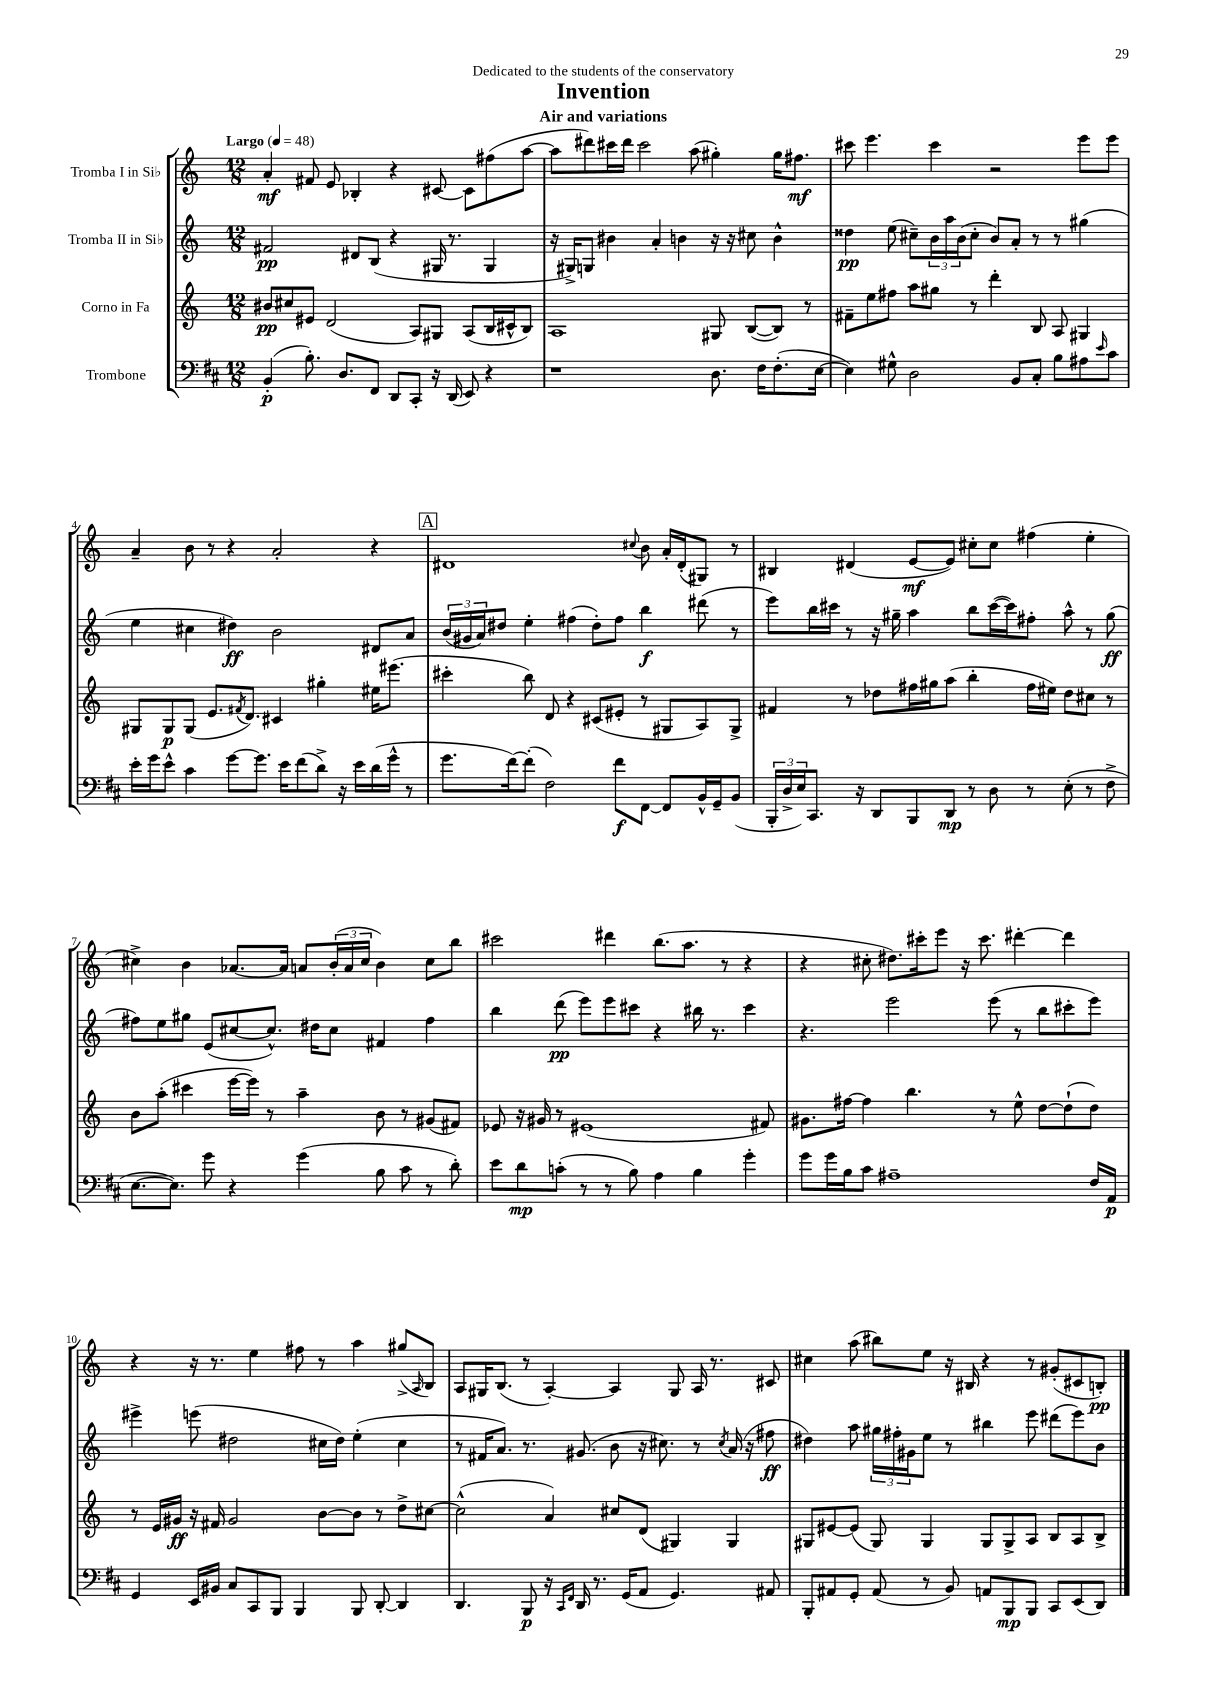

**kern	**dynam	**kern	**dynam	**kern	**dynam	**kern	**dynam
*part4	*part4	*part3	*part3	*part2	*part2	*part1	*part1
*staff4	*staff4	*staff3	*staff3	*staff2	*staff2	*staff1	*staff1
*I"Trombone	*	*I"Corno in Fa	*	*I"Tromba II in Si♭	*	*I"Tromba I in Si♭	*
*clefF4	*	*clefG2	*	*clefG2	*	*clefG2	*
*k[f#c#]	*	*k[]	*	*k[]	*	*k[]	*
*M12/8	*	*M12/8	*	*M12/8	*	*M12/8	*
*MM48	*	*MM48	*	*MM48	*	*MM48	*
=1	=1	=1	=1	=1	=1	=1	=1
!	!	!	!	!	!	!LO:TX:a:B:t=Largo	!
(4BB'/	p	8b#X/L	pp	2f#X/	pp	4a'/	mf
.	.	8cc#X/	.	.	.	.	.
8.B'\)	.	8e#X/J	.	.	.	8f#X/	.
.	.	(2d/	.	.	.	8e/	.
8.D/L	.	.	.	.	.	.	.
.	.	.	.	8d#X/L	.	4B-X'/	.
8FF#/J	.	.	.	(8B/J	.	.	.
8DD/L	.	.	.	4r	.	4r	.
8CC#'/J	.	8A/L)	.	.	.	.	.
16r	.	8G#X/J	.	16G#X/	.	[8c#X/	.
(16DD/	.	.	.	8.r	.	.	.
8EE/)	.	(8A/L	.	.	.	8c#\L]	.
4r	.	16B/L	.	4G#/	.	(8ff#X\	.
.	.	16c#X^^/J	.	.	.	.	.
.	.	8B/J)	.	.	.	[8aa\J	.
=2	=2	=2	=2	=2	=2	=2	=2
1r	.	1A	.	16r	.	8aa\L]	.
.	.	.	.	16G#X^/KL)	.	.	.
.	.	.	.	8Gn/J	.	8ddd#X\)	.
.	.	.	.	4b#X\	.	16ccc#X\L	.
.	.	.	.	.	.	16ddd#\JJ	.
.	.	.	.	.	.	2ccc#\	.
.	.	.	.	4a'/	.	.	.
.	.	.	.	4bn\	.	.	.
.	.	.	.	.	.	(8aa\	.
8.D\	.	8G#X/	.	16r	.	4gg#X'\)	.
.	.	.	.	16r	.	.	.
.	.	([8B/L	.	8cc#X\	.	.	.
16F#\KL	.	.	.	.	.	.	.
(8.F#'\	.	8B/J])	.	4b^^\	.	16gg#\KL	.
.	.	.	.	.	.	8.ff#X\J	mf
.	.	8r	.	.	.	.	.
[16E\Jk	.	.	.	.	.	.	.
=3	=3	=3	=3	=3	=3	=3	=3
4E\])	.	8f#X~\L	.	4dd##X\	pp	8ccc#X\	.
.	.	8ee\	.	.	.	4.eee\	.
8G#X^^\	.	8ff#X\J	.	(8ee\	.	.	.
2D\	.	8aa\L	.	8cc#X~\L)	.	.	.
.	.	8gg#X\J	.	24b\L	.	4ccc#\	.
.	.	.	.	24aa\	.	.	.
.	.	.	.	(24b\J	.	.	.
.	.	8r	.	8cc#'\J	.	.	.
.	.	4ddd'\	.	8b/L)	.	2r	.
8BB/L	.	.	.	8a'/J	.	.	.
8C#'/J	.	8B/	.	8r	.	.	.
8B\L	.	8A/	.	8r	.	.	.
8A#X\	.	4G#X/	.	(4gg#X\	.	8eee\L	.
16qqe/	.	.	.	.	.	.	.
8c#\J	.	.	.	.	.	8eee\J	.
!!LO:LB:g=z
=4	=4	=4	=4	=4	=4	=4	=4
16e'\LL	.	8G#X/L	.	4ee\	.	4a~/	.
16g\J	.	.	.	.	.	.	.
8e^^\J	.	8G#/	p	.	.	.	.
4c#\	.	(8G#/J	.	4cc#X\	.	8b\	.
.	.	8.e/L	.	.	.	8r	.
[8g\L	.	.	.	4dd#X\)	ff	4r	.
.	.	8qf#X/	.	.	.	.	.
.	.	8.d/J)	.	.	.	.	.
8.g\J]	.	.	.	.	.	.	.
.	.	4c#X/	.	2b\	.	2a'/	.
16e\KL	.	.	.	.	.	.	.
(8f#\	.	.	.	.	.	.	.
8d^\J)	.	4gg#X'\	.	.	.	.	.
16r	.	.	.	.	.	.	.
16e\LL	.	.	.	.	.	.	.
(16d\	.	16ee#X\KL	.	8d#X/L	.	4r	.
16g^^\JJ	.	(8.eee#X\J	.	.	.	.	.
8r	.	.	.	8a/J	.	.	.
!!LO:REH:place=s1:t=A
=5	=5	=5	=5	=5	=5	=5	=5
8.g\L	.	4ccc#X'\	.	(24b/LL	.	1d#X	.
.	.	.	.	24g#X/	.	.	.
.	.	.	.	24a/J)	.	.	.
.	.	.	.	8dd#X/J	.	.	.
[16f#\k)	.	.	.	.	.	.	.
(8f#'\J]	.	8bb\)	.	4ee'\	.	.	.
2F#\)	.	8d/	.	.	.	.	.
.	.	4r	.	(4ff#X\	.	.	.
.	.	(8c#X/L	.	8dd#'\L)	.	.	.
8f#\L	f	8e#X'/J	.	8ff#\J	.	.	.
.	.	.	.	.	.	8qqcc#X/	.
[8FF#\J	.	8r	.	4bb\	f	8b\	.
8FF#/L]	.	8G#X/L	.	.	.	16a'/LL	.
.	.	.	.	.	.	(16d#'/J	.
16BB^^/L	.	8A/)	.	(8ddd#X\	.	8G#X/J)	.
16GG~/J	.	.	.	.	.	.	.
(8BB/J	.	8G#^/J	.	8r	.	8r	.
=6	=6	=6	=6	=6	=6	=6	=6
24BBB'/LL	.	4f#X/	.	8eee\L)	.	4B#X/	.
24D^/	.	.	.	.	.	.	.
24E/J)	.	.	.	.	.	.	.
8.CC#/J	.	.	.	16bb\L	.	.	.
.	.	.	.	16ccc#X\JJ	.	.	.
.	.	8r	.	8r	.	(4d#X/	.
16r	.	.	.	.	.	.	.
8DD/L	.	8dd-X\L	.	16r	.	.	.
.	.	.	.	16gg#X~\	.	.	.
8BBB/	.	16ff#X\L	.	4aa\	.	[8e/L	mf
.	.	16gg#X\J	.	.	.	.	.
8DD/J	mp	(8aa\J	.	.	.	8e/J])	.
8r	.	4bb'\	.	8bb\L	.	8cc#X'\L	.
8D\	.	.	.	([16ccc#\L	.	8cc#\J	.
.	.	.	.	16ccc#\J])	.	.	.
8r	.	16ff#\LL	.	8ff#X'\J	.	(4ff#X\	.
.	.	16ee#X\JJ)	.	.	.	.	.
(8E'\	.	8dd-\L	.	8aa^^\	.	.	.
8r	.	8cc#X\J	.	8r	.	4ee'\	.
8F#^\	.	8r	.	(8gg#\	ff	.	.
!!LO:LB:g=z
=7	=7	=7	=7	=7	=7	=7	=7
[8.E\L	.	8b\L	.	8ff#X\L)	.	4cc#X^\)	.
.	.	(8aa'\J	.	8ee\	.	.	.
8.E\J])	.	.	.	.	.	.	.
.	.	4ccc#X\	.	8gg#X\J	.	4b\	.
8g\	.	.	.	(8e/L	.	.	.
4r	.	[16eee\LL	.	[8cc#X/	.	[8.a-X/L	.
.	.	16eee\JJ])	.	.	.	.	.
.	.	8r	.	8.cc#^^/J])	.	.	.
.	.	.	.	.	.	16a-/Jk]	.
(4g\	.	4aa~\	.	.	.	8an/L	.
.	.	.	.	16dd#X\KL	.	.	.
.	.	.	.	8cc#\J	.	(24b'/L	.
.	.	.	.	.	.	24a/	.
.	.	.	.	.	.	24cc#/JJ	.
8B\	.	8b\	.	4f#X/	.	4b\)	.
8c#\	.	8r	.	.	.	.	.
8r	.	(8g#X/L	.	4ff#\	.	8cc#\L	.
8d'\)	.	8f#X/J)	.	.	.	8bb\J	.
=8	=8	=8	=8	=8	=8	=8	=8
8e\L	.	8e-X/	.	4bb\	.	2ccc#X\	.
8d\	mp	16r	.	.	.	.	.
.	.	16g#X/	.	.	.	.	.
(8cn'\J	.	8r	.	(8ddd\	pp	.	.
8r	.	(1e#X	.	8eee\L)	.	.	.
8r	.	.	.	8eee\	.	4ddd#X\	.
8B\)	.	.	.	8ccc#X\J	.	.	.
4A\	.	.	.	4r	.	(8.bb\L	.
.	.	.	.	.	.	8.aa\J	.
4B\	.	.	.	16bb#X\	.	.	.
.	.	.	.	8.r	.	.	.
.	.	.	.	.	.	8r	.
4g'\	.	.	.	4ccc#\	.	4r	.
.	.	8f#X/)	.	.	.	.	.
=9	=9	=9	=9	=9	=9	=9	=9
8g\L	.	8.g#X\L	.	4.r	.	4r	.
16g\L	.	.	.	.	.	.	.
16B\J	.	[16ff#X\Jk	.	.	.	.	.
8c#\J	.	4ff#\]	.	.	.	8cc#X'\	.
1A#X~	.	.	.	2eee\	.	8.dd#X\L)	.
.	.	4.bb\	.	.	.	.	.
.	.	.	.	.	.	16ccc#X'\k	.
.	.	.	.	.	.	8eee\J	.
.	.	.	.	.	.	16r	.
.	.	.	.	.	.	8.ccc#\	.
.	.	8r	.	(8eee\	.	.	.
.	.	8ee^^\	.	8r	.	[4ddd#X'\	.
.	.	[8dd\L	.	8bb\L	.	.	.
.	.	(8dd`\]	.	8ccc#X'\	.	4ddd#\]	.
16F#/LL	.	8dd\J)	.	8eee\J)	.	.	.
16AA/JJ	p	.	.	.	.	.	.
!!LO:LB:g=z
=10	=10	=10	=10	=10	=10	=10	=10
4GG/	.	8r	.	4eee#X^\	.	4r	.
.	.	16e/LL	.	.	.	.	.
.	.	16g#X/JJ	ff	.	.	.	.
16EE/LL	.	16r	.	(8eeen\	.	16r	.
16BB#X/JJ	.	16f#X/	.	.	.	8.r	.
8C#/L	.	2g#/	.	2dd#X\	.	.	.
8CC#/	.	.	.	.	.	4ee\	.
8BBB/J	.	.	.	.	.	.	.
4BBB/	.	.	.	.	.	8ff#X\	.
.	.	[8b\L	.	16cc#X\LL	.	8r	.
.	.	.	.	16dd#\JJ)	.	.	.
8BBB/	.	8b\J]	.	(4ee'\	.	4aa\	.
[8DD'/	.	8r	.	.	.	.	.
4DD/]	.	8dd^\L	.	4cc#\	.	(8gg#X^/L	.
.	.	.	.	.	.	16qqA/	.
.	.	[8cc#X\J	.	.	.	8B/J)	.
=11	=11	=11	=11	=11	=11	=11	=11
4.DD/	.	(2cc#^^\]	.	8r	.	8A/L	.
.	.	.	.	16f#X/KL	.	16G#X/K	.
.	.	.	.	8.a/J)	.	(8.B/J	.
8BBB/	p	.	.	8.r	.	8r	.
16r	.	4a/)	.	.	.	[4A'/)	.
16qqCC#/LL	.	.	.	.	.	.	.
16qqFF#/JJ	.	.	.	.	.	.	.
16DD/	.	.	.	(8.g#X/	.	.	.
8.r	.	.	.	.	.	.	.
.	.	8cc#X/L	.	8b\	.	4A/]	.
(16GG/KL	.	.	.	.	.	.	.
8AA/J	.	(8d/J	.	16r	.	.	.
.	.	.	.	8.cc#X\)	.	.	.
4.GG/)	.	4G#X/)	.	.	.	8G#/	.
.	.	.	.	8r	.	16A/	.
.	.	.	.	.	.	8.r	.
.	.	.	.	8qcc#/	.	.	.
.	.	4G#/	.	(16a/	.	.	.
.	.	.	.	16r	.	.	.
8AA#X/	.	.	.	8ff#X\	ff	8c#X/	.
=12	=12	=12	=12	=12	=12	=12	=12
8BBB'/L	.	8G#X/L	.	4dd#X\)	.	4cc#X\	.
8AA#X/	.	[8e#X/	.	.	.	.	.
8GG'/J	.	(8e#/J]	.	8aa\	.	(8aa\	.
(8AA#/	.	8G#/)	.	24gg#X\LL	.	8bb#X\L)	.
.	.	.	.	24ff#X'\	.	.	.
.	.	.	.	24g#X\J	.	.	.
8r	.	4G#/	.	8ee\J	.	8ee\J	.
8BB/)	.	.	.	8r	.	16r	.
.	.	.	.	.	.	16B#X/	.
8AAn/L	.	8G#/L	.	4bb#X\	.	4r	.
8BBB/	mp	8G#^/	.	.	.	.	.
8BBB/J	.	8A/J	.	8eee\	.	8r	.
8CC#/L	.	8B/L	.	(8ddd#X\L	.	(8g#X'/L	.
(8EE/	.	8A/	.	8eee\)	.	8c#X/	.
8DD/J)	.	8B^/J	.	8b\J	.	8Bn'/J)	pp
==	==	==	==	==	==	==	==
*-	*-	*-	*-	*-	*-	*-	*-
